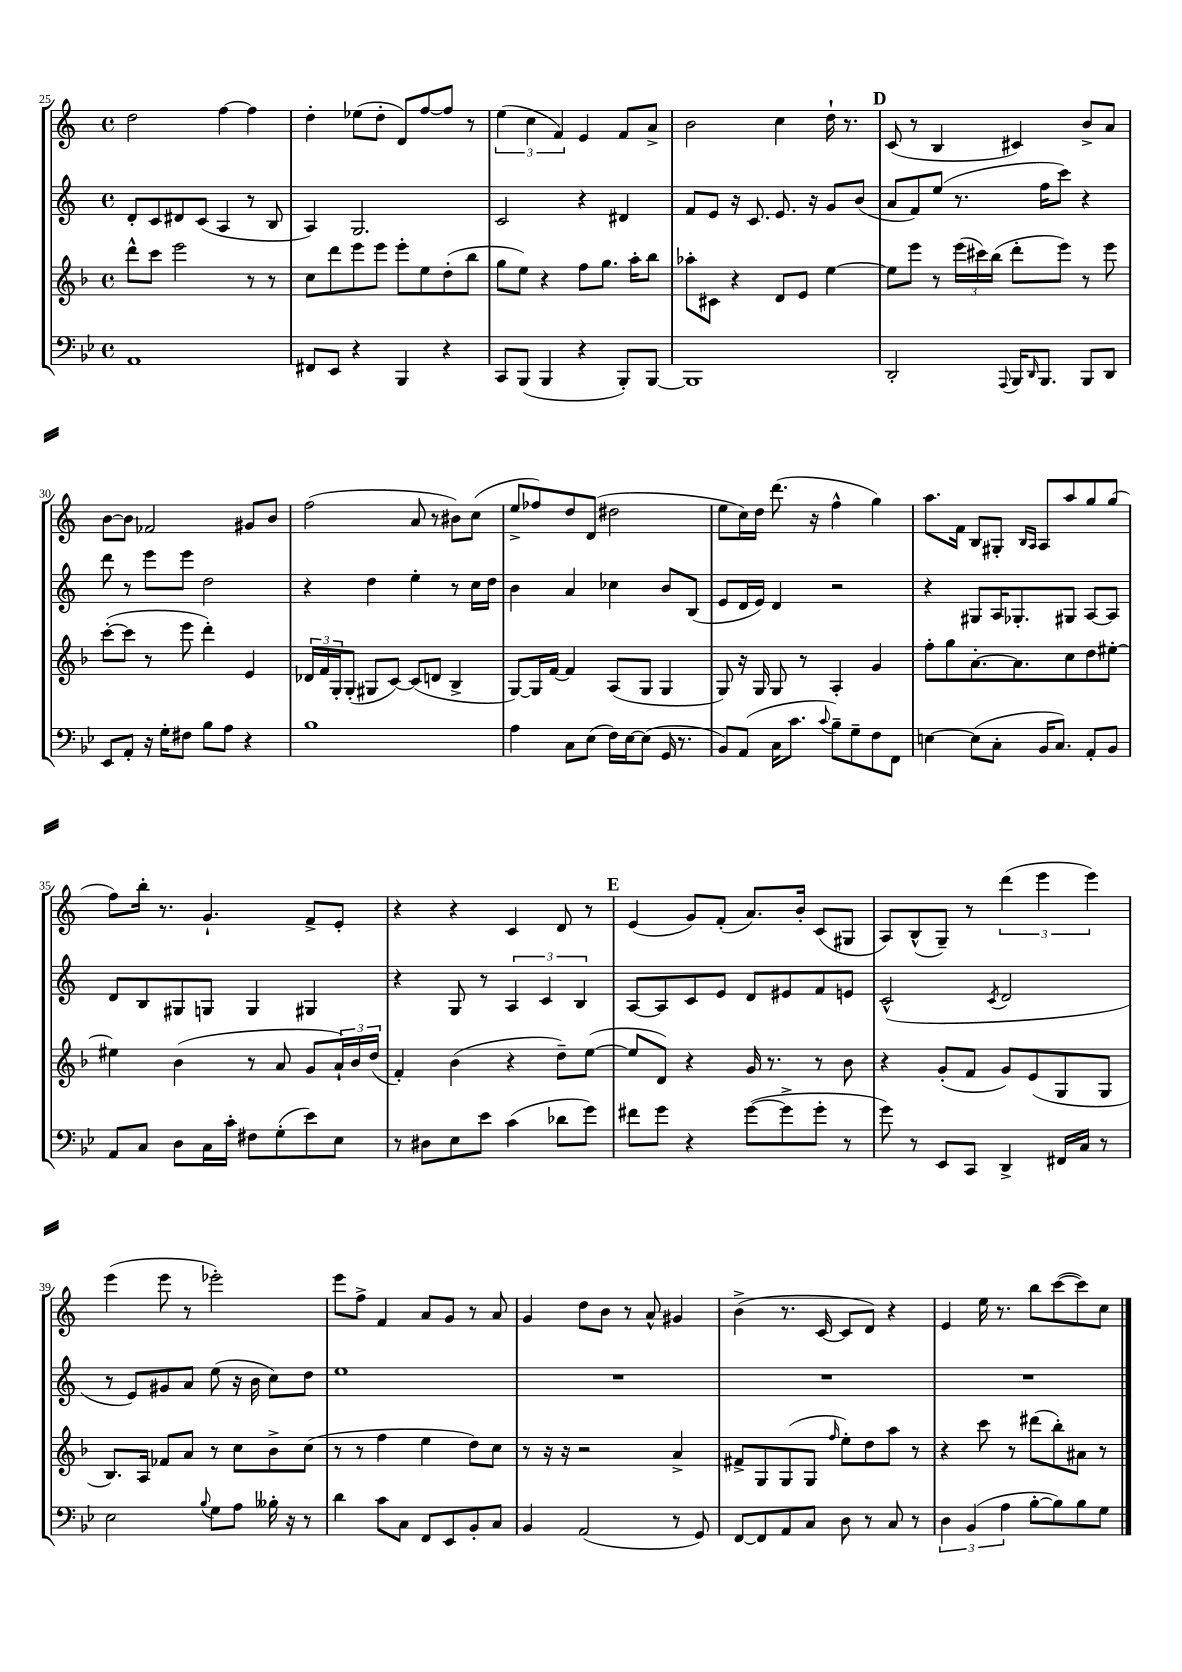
<<
\new StaffGroup <<
\new Staff = "s0" {
    \clef treble \key c \major \defaultTimeSignature \time 4/4
    d''2 f''4~ f''4 |
    d''4-. ees''8( d''8-. d'8) f''8~ f''8 r8 |
    \tuplet 3/2 { e''4( c''4 f'4) } e'4 f'8 a'8-> |
    b'2 c''4 d''16-! r8. |
    \mark \markup { \bold "D" } c'8( r8 b4 cis'4) b'8-> a'8 |
    b'8~ b'8 fes'2 gis'8 b'8 |
    f''2( a'8 r8 bis'8) c''8( |
    e''8-> fes''8) d''8 d'8( dis''2 |
    e''8 c''16) d''16 d'''8.( r16 f''4-^ g''4) |
    a''8. f'16 b8 gis8-. \grace { b16 a16 } a8 a''8 g''8 g''8( |
    f''8) b''16-. r8. g'4.-! f'8-> e'8-. |
    r4 r4 c'4 d'8 r8 |
    \mark \markup { \bold "E" } e'4( g'8) f'8-.( a'8.) b'16-. c'8( gis8 |
    a8) b8-^( g8--) r8 \tuplet 3/2 { d'''4( e'''4 e'''4) } |
    e'''4( e'''8 r8 ees'''2-.) |
    e'''8 f''8-> f'4 a'8 g'8 r8 a'8 |
    g'4 d''8 b'8 r8 a'8-^ gis'4 |
    b'4->( r8. c'16~ c'8 d'8) r4 |
    e'4 e''16 r8. b''8 c'''8~( c'''8) c''8 \bar "|." |
}
\new Staff = "s1" {
    \clef treble \key c \major \defaultTimeSignature \time 4/4
    d'8-. c'8 dis'8 c'8( a4 r8 b8 |
    a4) g2. |
    c'2 r4 dis'4 |
    f'8 e'8 r16 c'8. e'8. r16 g'8 b'8( |
    \mark \markup { \bold "D" } a'8 f'8) e''8( r8. f''16 c'''8) r4 |
    d'''8 r8 e'''8 e'''8 d''2 |
    r4 d''4 e''4-. r8 c''16 d''16 |
    b'4 a'4 ces''4 b'8 b8( |
    e'8 d'16 e'16) d'4 r2 |
    r4 gis8 a16 ges8.-. gis8 a8~ a8 |
    d'8 b8 gis8 g8 g4 gis4 |
    r4 g8 r8 \tuplet 3/2 { a4 c'4 b4 } |
    \mark \markup { \bold "E" } a8~ a8 c'8 e'8 d'8 eis'8 f'8 e'8 |
    c'2-^( \acciaccatura { c'8 } d'2 |
    r8 e'8) gis'8 a'8 e''8( r16 b'16 c''8) d''8 |
    e''1 |
    R1 |
    R1 |
    R1 \bar "|." |
}
\new Staff = "s2" {
    \clef treble \key f \major \defaultTimeSignature \time 4/4
    d'''8-^ c'''8 e'''2 r8 r8 |
    c''8 d'''8 e'''8 e'''8 e'''8-. e''8 d''8-.( bes''8 |
    g''8 e''8) r4 f''8 g''8. a''16-. bes''8 |
    aes''8-. cis'8 r4 d'8 e'8 e''4~ |
    \mark \markup { \bold "D" } e''8 e'''8 r8 \tuplet 3/2 { e'''16( cis'''16) bes''16( } d'''8-. e'''8) r8 e'''8 |
    c'''8~-.( c'''8 r8 e'''8 d'''4-.) e'4 |
    \tuplet 3/2 { des'16 f'16 g16-. } g8-.( gis8 c'8~) c'8( d'8 bes4-> |
    g8~) g16 f'16~ f'4 a8( g8 g4 |
    g8) r16 g16 g8 r8 a4-. g'4 |
    f''8-. g''8 a'8.~-. a'8. c''8 d''8 eis''8~-. |
    eis''4 bes'4( r8 a'8 g'8 \tuplet 3/2 { a'16-!) bes'16 d''16( } |
    f'4-.) bes'4( r4 d''8--) e''8~( |
    \mark \markup { \bold "E" } e''8 d'8) r4 g'16 r8. r8 bes'8 |
    r4 g'8-.( f'8 g'8) e'8( g8 g8 |
    bes8.) a16 fes'8 a'8 r8 c''8 bes'8-> c''8( |
    r8 r8 f''4 e''4 d''8) c''8 |
    r8 r16 r16 r2 a'4-> |
    fis'8-> g8 g8( g8 \grace { f''16 } e''8-.) d''8 a''8 r8 |
    r4 c'''8 r8 dis'''8( bes''8-.) ais'8 r8 \bar "|." |
}
\new Staff = "s3" {
    \clef bass \key bes \major \defaultTimeSignature \time 4/4
    a,1 |
    fis,8 ees,8 r4 bes,,4 r4 |
    c,8 bes,,8( bes,,4 r4 bes,,8-.) bes,,8~ |
    bes,,1 |
    \mark \markup { \bold "D" } d,2-. \appoggiatura { a,,8 } bes,,16 \grace { d,16 } bes,,8. bes,,8 d,8 |
    ees,8 a,8-. r16 g16-. fis8 bes8 a8 r4 |
    bes1 |
    a4 c8 ees8( f16) ees16~ ees8( g,16 r8. |
    bes,8) a,8( c16 c'8. \appoggiatura { c'8 } bes8--) g8-- f8 f,8 |
    e4~ e8( c8-. bes,16 c8.) a,8-. bes,8 |
    a,8 c8 d8 c16 c'16-. fis8 g8-.( ees'8) ees8 |
    r8 dis8 ees8 ees'8 c'4( des'8 g'8) |
    \mark \markup { \bold "E" } fis'8 g'8 r4 g'8~( g'8-> g'8-. r8 |
    g'8) r8 ees,8 c,8 d,4-> fis,16 c16 r8 |
    ees2 \appoggiatura { bes8 } g8 a8 beses16-. r16 r8 |
    d'4 c'8 c8 f,8 ees,8 bes,8-. c8 |
    bes,4 a,2( r8 g,8) |
    f,8~ f,8 a,8 c8 d8 r8 c8 r8 |
    \tuplet 3/2 { d4 bes,4( a4 } bes8~-. bes8) bes8 g8 \bar "|." |
}
>>
>>
\layout { \context { \Score currentBarNumber = #25 } }
